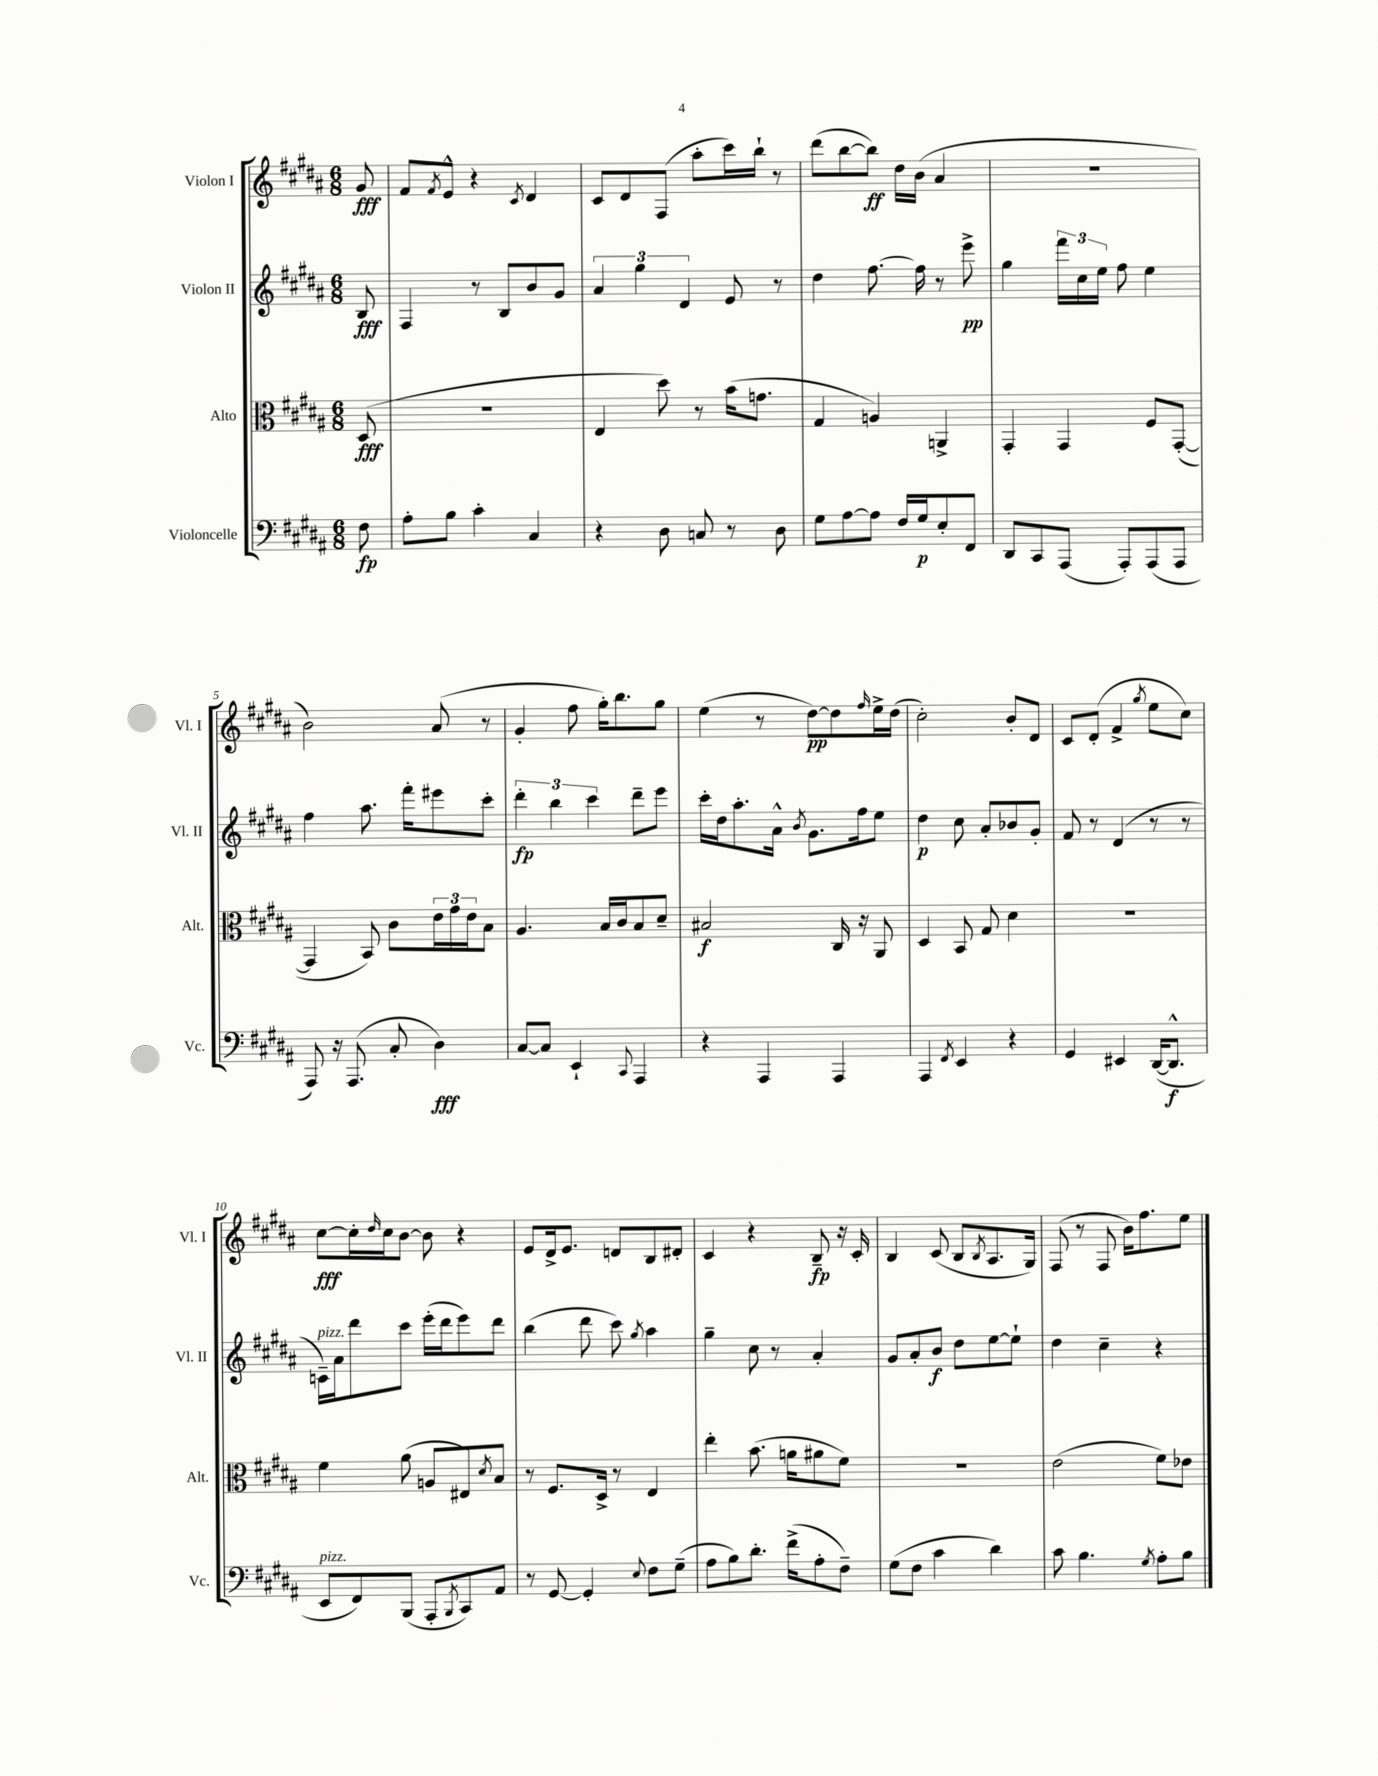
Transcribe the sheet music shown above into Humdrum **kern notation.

**kern	**kern	**kern	**kern
*staff4	*staff3	*staff2	*staff1
*clefF4	*clefC3	*clefG2	*clefG2
*k[f#c#g#d#a#]	*k[f#c#g#d#a#]	*k[f#c#g#d#a#]	*k[f#c#g#d#a#]
*M6/8	*M6/8	*M6/8	*M6/8
8F#	(8D#	8B	8g#
=	=	=	=
8A#'	2.r	4F#	8f#
.	.	.	8qf#
8B	.	.	8e^^
4c#'	.	8r	4r
.	.	8B	.
.	.	.	8qc#
4C#	.	8b	4d#
.	.	8g#	.
=	=	=	=
4r	4E	6a#	8c#
.	.	.	8d#
.	.	6gg#	.
8D#	8dd#)	.	(8F#
.	.	6d#	.
8C	8r	.	8aa#'
8r	(16b	8e	16ccc#)
.	8.g	.	16bb`
8D#	.	8r	8r
=	=	=	=
8G#	4G#	4dd#	(8ddd#
[8A#	.	.	[8bb
8A#]	4A)	[8.ff#	8bb])
16F#	.	.	16dd#
16G#	.	16ff#]	(16b
8E'	4AA^	8r	4a#
8FF#	.	8eee^	.
=	=	=	=
8DD#	4GG#'	4gg#	2.r
8CC#	.	.	.
(8AAA#	4GG#	24fff#	.
.	.	24cc#	.
.	.	24ee	.
8AAA#')	.	8ff#	.
(8AAA#	8F#	4ee	.
8AAA#	([8GG#'	.	.
=	=	=	=
8AAA#)	4GG#]	4ff#	2b)
16r	.	.	.
(8.AAA#	.	.	.
.	8BB)	8.aa#	.
8C#'	8c#	.	.
.	.	16fff#'	.
4D#)	24e	8eee#	(8a#
.	24g#	.	.
.	24e	.	.
.	8B	8ccc#'	8r
=	=	=	=
[8C#	4.A#	6ddd#'	4g#'
8C#]	.	.	.
.	.	6bb	.
4EE`	.	.	8ff#
.	.	6ccc#	.
.	16B	.	16gg#')
.	16c#	.	8.bb
8qqCC#	.	.	.
4AAA#	8B	8ddd#~	.
.	8d#~	8eee	8gg#
=	=	=	=
4r	2B#	16ccc#'	(4ee
.	.	16dd#	.
.	.	8.aa#'	.
4AAA#	.	.	8r
.	.	16a#^^	.
.	.	8qb	.
.	.	8.g#	[8dd#)
4AAA#	16C#	.	8dd#]
.	16r	16ff#	.
.	.	.	16qqff#
.	8AA#	8ee	16ee^
.	.	.	(16dd#
=	=	=	=
4AAA#	4D#	4dd#	2cc#')
8qFF#	.	.	.
4EE	8BB	8cc#	.
.	8G#	8a#'	.
4r	4d#	8b-	8b'
.	.	8g#'	8d#
=	=	=	=
4GG#	2.r	8f#	8c#
.	.	8r	(8d#'
4EE#	.	(4d#	4f#^
.	.	.	8qgg#
([16DD#	.	8r	8ee
8.DD#^^]	.	.	.
.	.	8r	8cc#)
=	=	=	=
8EE	4f#	16c~)	[8cc#
.	.	16a#	.
8FF#)	.	8ddd#	16cc#']
.	.	.	16qqdd#
.	.	.	16cc#
(8BBB	(8a#	8ccc#	[8b
8AAA#'	8A	(16eee'	8b]
.	.	16ddd#	.
8qBBB	.	.	.
8CC#)	8E#)	8eee)	4r
.	8qd#	.	.
8AA#	8B	8ddd#	.
=	=	=	=
8r	8r	(4bb	8e
[8GG#	8.F#	.	16d#^
.	.	.	8.e
4GG#']	.	8ddd#	.
.	16D#^	.	.
.	8r	8ccc#)	8d
8qqE	.	8qgg#	.
8F#	4E	4aa#	8B
(8G#~	.	.	8d#'
=	=	=	=
8A#	4ee'	4gg#~	4c#
8B)	.	.	.
8.d#'	(8.b	8cc#	4r
.	.	8r	.
(16f#^	16a	.	.
8A#'	8a#	4a#'	8B~
8F#~)	8f#)	.	16r
.	.	.	16c#'
=	=	=	=
(8G#	2.r	8g#	4B
8F#	.	8a#'	.
4c#	.	8b	(8c#
.	.	8dd#	8B
.	.	.	8qB
4d#)	.	[8ee	8.A#
.	.	8ee`]	.
.	.	.	16G#)
=	=	=	=
8c#	(2e	4dd#	(8F#
4.B	.	.	8r
.	.	4cc#~	8F#
.	.	.	16b)
.	.	.	8.ff#
8qG#	.	.	.
8A#'	8f#)	4r	.
8B	8e-	.	8ee
==	==	==	==
*-	*-	*-	*-
